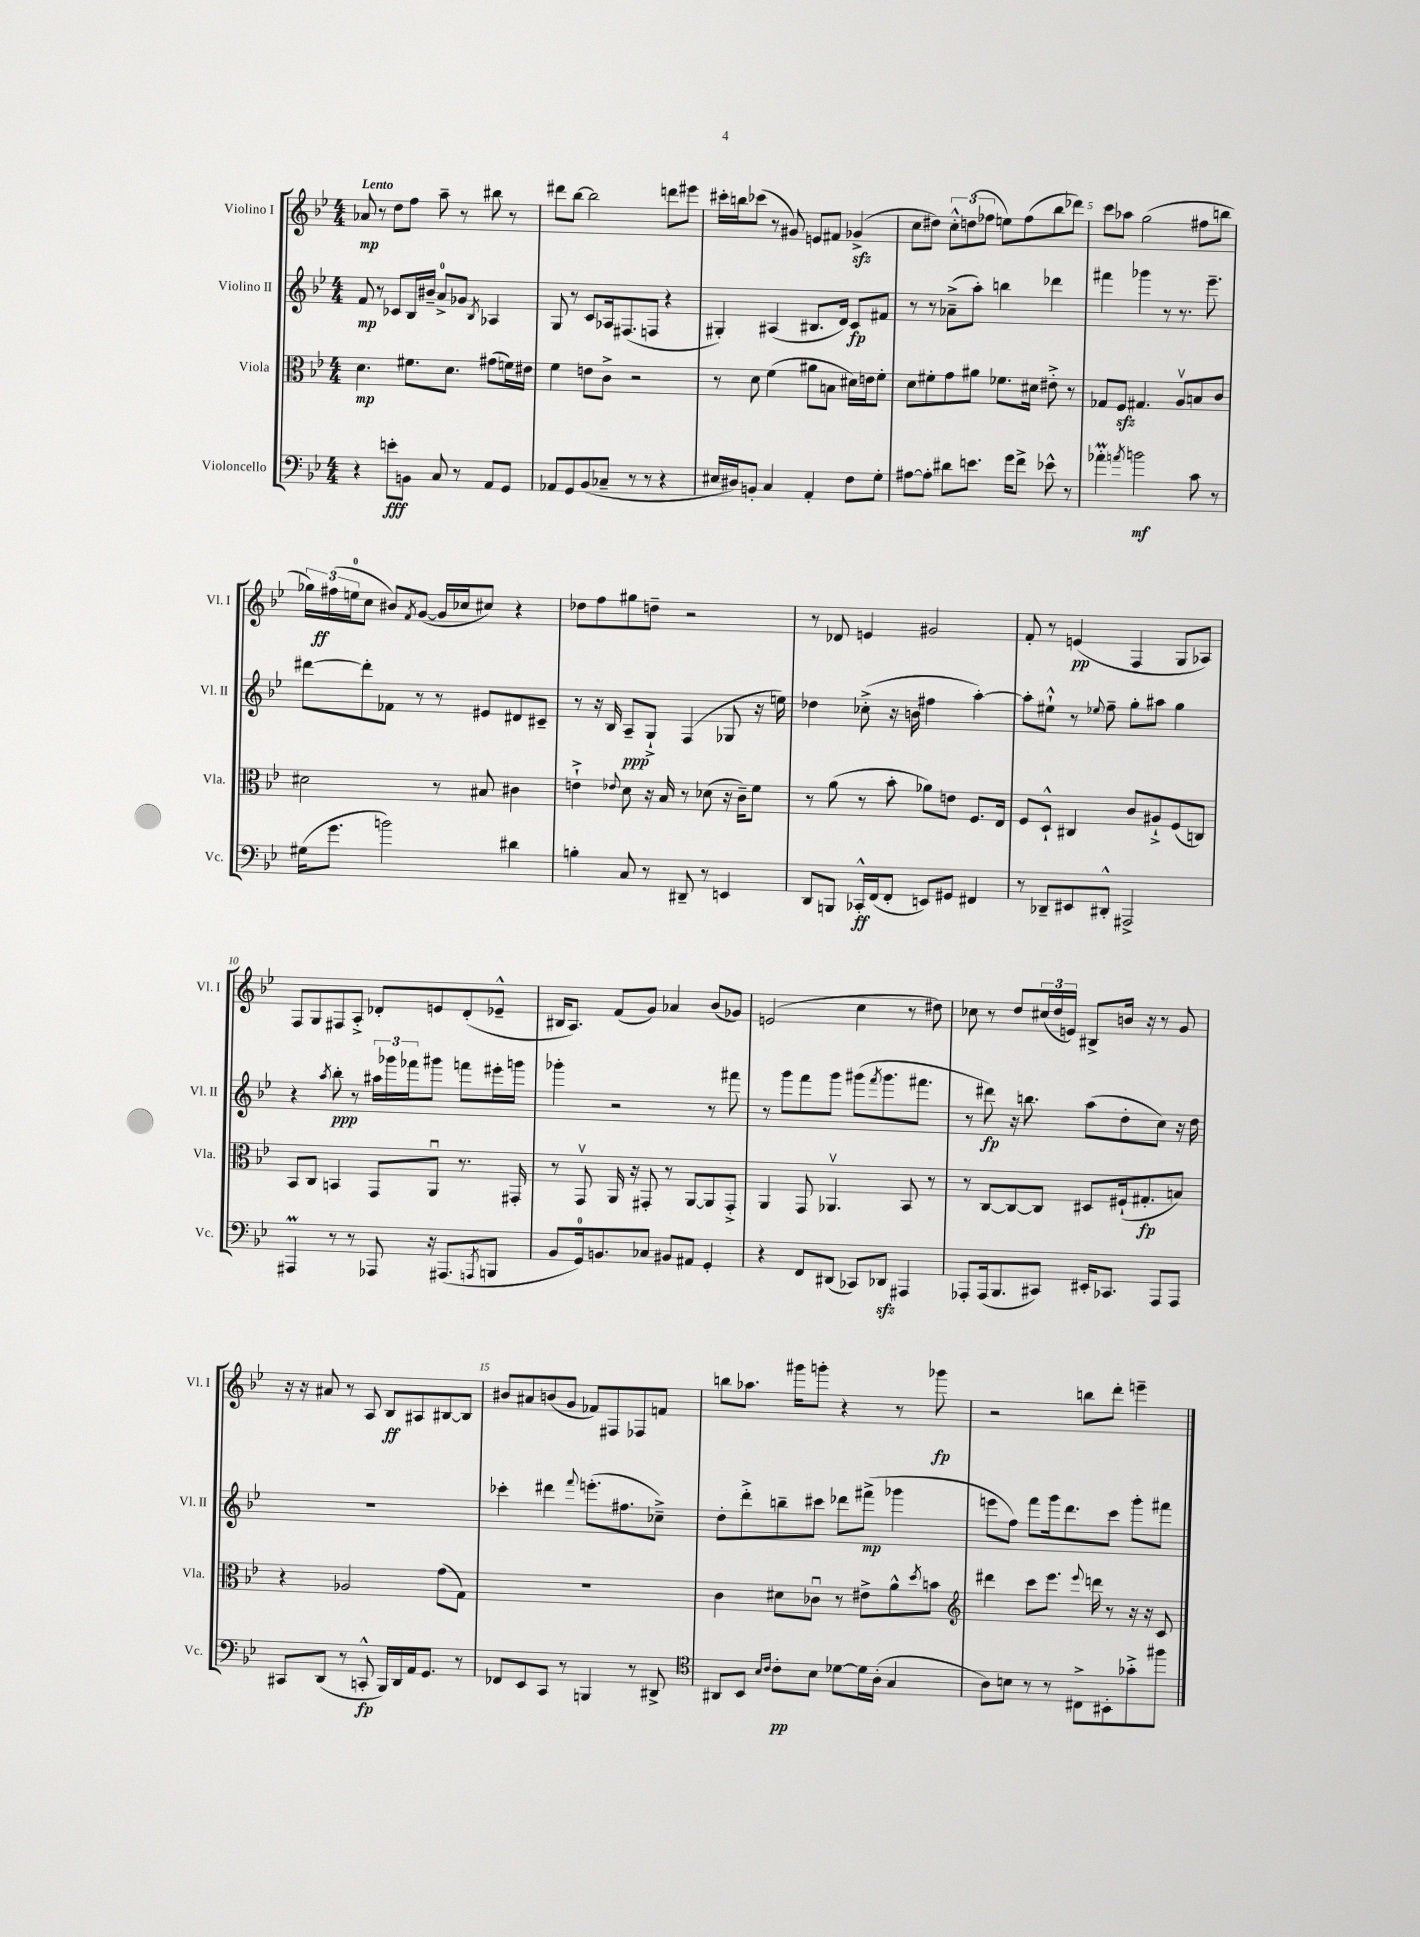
<<
\new StaffGroup <<
\new Staff = "s0" \with { instrumentName = "Violino I" shortInstrumentName = "Vl. I" } {
    \clef treble \key bes \major \numericTimeSignature \time 4/4 \tempo "Lento"
    aes'8\mp r8 d''8 f''8 a''8-- r8 bis''8 r8 |
    dis'''8 bes''8~ bes''2 d'''8 eis'''8 |
    cis'''16-. b''16 ces'''8( r8 gis'8) e'8 fis'8 ges'4->\sfz( |
    c''8 dis''8) \tuplet 3/2 { c''8-.-^ d''8( fes''8 } e''8) fes''8( bes''8 des'''8) |
    c'''8 aes''8 g''2( fis''8 b''8 |
    \tuplet 3/2 { ges''16) fis''16\ff( e''16-0 } c''8 bis'8) \acciaccatura { f'8 } g'8~( g'16 ces''16 cis''8) r4 |
    des''8 f''8 gis''8 d''8-- r2 |
    r8 des'8 e'4 gis'2 |
    f'8-. r8 e'4\pp( f4 g8 aes8) |
    f8 g8 fis8 a8-.-> des'8-. e'8 des'8-.( ees'8---^ |
    bis16 a8.) f'8( g'8) aes'4 bes'8( ges'8) |
    e'2( c''4 r8 dis''8) |
    ces''8 r8 d''8 \tuplet 3/2 { cis''16( d''16 e'16) } bis8-> b'16 r16 r8 g'8 |
    r16 r16 ais'8 r8 a8 bes8\ff ais8 bis8~ bis8 |
    bis'8 ais'8 b'8( g'8 fes'8) fis8 fes8 f'8 |
    b''8 aes''8. gis'''16 g'''8-. r4 r8 ges'''8\fp |
    r2 b''8 d'''8-. e'''4-- \bar "|." |
}
\new Staff = "s1" \with { instrumentName = "Violino II" shortInstrumentName = "Vl. II" } {
    \clef treble \key bes \major \numericTimeSignature \time 4/4
    f'8\mp r8 ces'8 bes16 bis'16-- a'8-0-> ges'8 \acciaccatura { bes8 } aes4 |
    g8 r8 c'8 aes16 fis8.( f8 r4 |
    gis4-.) ais4( bis8. d'16) c'8\fp fis'8 |
    r8 r8 aes'8--->( a''8-.) b''4 des'''4 |
    fis'''4 ges'''4 r8 r8. ees'''8.-- |
    dis'''8~ dis'''8-. fes'8 r8 r8 eis'8 dis'8 cis'8-- |
    r8 r16 bes16 a8--\ppp g8-!-> f4( ges8 r16 e''16) |
    des''4 ces''8-.->( r16 b'16 fis''4 a''4~-.) |
    a''8-. eis''8-!-^ r8 \appoggiatura { ees''8 } f''8-- g''8-. ais''8 g''4 |
    r4 \acciaccatura { a''8 } bes''8-.\ppp r8 \tuplet 3/2 { ais''16 ges'''16 fes'''16 } gis'''8 f'''8 eis'''16-. g'''16 |
    ges'''4-. r2 r8 fis'''8 |
    r8 g'''8 f'''8 g'''8 gis'''8( \acciaccatura { f'''8 } gis'''8. fis'''8. |
    r8 dis'''8\fp) r16 b''8. a''8( d''8-. c''8) r16 d''16 |
    R1 |
    ces'''4-. dis'''4 \appoggiatura { f'''8 } e'''8.-.( fis''8. ces''8--->) |
    d''8-. d'''8-.-> b''8-- cis'''8 des'''8 fis'''8->\mp( ges'''4 |
    e'''8 f''8) f'''8 g'''16 d'''8. c'''8 g'''8-. fis'''8 \bar "|." |
}
\new Staff = "s2" \with { instrumentName = "Viola" shortInstrumentName = "Vla." } {
    \clef alto \key bes \major \numericTimeSignature \time 4/4
    d'4.\mp fis'8. d'8. gis'8( f'16) eis'16 |
    f'4 e'8 c'8-> r2 |
    r8 d'8 f'4( ais'8 b8 dis'16) e'16 f'8-. |
    d'8 fis'8-. g'8 ais'8 fes'8. dis'16 eis'8-.-> r8 |
    ges8 f8\sfz gis4. a8\upbow b8 c'8 |
    dis'2 r8 bis8 cis'4 |
    e'4-!-> \appoggiatura { ees'8 } d'8 r16 bes16 r8 des'8( r16 c'16--) f'8 |
    r8 a'8( r8 bes'8-. aes'8) e'8 f8. ees16 |
    f8 d8-!-^ cis4 c'8 ais8-!-> f8( c8) |
    bes,8 c8 b,4 g,8 a,8\downbow r8. gis,16-. |
    r8 g,8\upbow a,16 r16 gis,8-. r8 a,8~ a,8 gis,8-.-> |
    a,4 g,8 aes,4.\upbow bes,8 r8 |
    r8 c8~ c8~ c8 dis8 fis16-!( gis8.-.\fp b8) |
    r4 aes2 g'8( g8) |
    R1 |
    c'4 dis'8 ces'8\downbow r8 eis'8-> a'8-^ \acciaccatura { d''8 } b'8 |
    \clef treble dis'''4 c'''8 ees'''8. \appoggiatura { ees'''8 } d'''16 r8 r16 r16 c'8 \bar "|." |
}
\new Staff = "s3" \with { instrumentName = "Violoncello" shortInstrumentName = "Vc." } {
    \clef bass \key bes \major \numericTimeSignature \time 4/4
    r4 e'8-.\fff b,8 c8 r8 a,8 g,8 |
    aes,8 g,8 bes,8( ces8-- r8 r8 r4 |
    eis16 dis16) b,8-. c4 a,4-. f8 g8-. |
    ais8~ ais8-. dis'8 e'8. g'16 f'8-> ees'8-^ r8 |
    aes'4-.\prall \acciaccatura { a'8 } b'2\mf c'8 r8 |
    gis16( g'8. b'2) dis'4 |
    b4-. c8 r8 dis,8-- r8 e,4 |
    d,8 b,,8 ces,16-.-^\ff f,16( f,8-. e,8) gis,8 fis,4 |
    r8 des,8-- eis,8 dis,8-.-^ ais,,2-> |
    ais,,4\prall r8 r8 aes,,8 r16 ais,,8.( \acciaccatura { a,,8 } b,,8 |
    bes,8 g,16-0) b,8. ces8 bis,8 ais,8 g,4-. |
    r4 f,8 dis,8( ces,8) des,8\sfz ais,,4 |
    aes,,8-. aes,,16( bes,,8. cis,8) eis,16-. ces,8. aes,,8 aes,,8 |
    cis,8 d,8( r8 c,8-.-^\fp bes,,16) d,16 a,16 g,8. r8 |
    fes,8 ees,8 c,8 r8 b,,4 r8 dis,8-> |
    \clef tenor ais,8 bes,8 \grace { bes16 c'16 } c'8-.\pp bes8 des'8~ des'16 a16-.( g4 |
    a8) b8 r8 r8 cis8-> bis,8-. ges'8-.-> fis''8 \bar "|." |
}
>>
>>
\layout { \context { \Score \override BarNumber.break-visibility = ##(#f #t #t) barNumberVisibility = #(every-nth-bar-number-visible 5) } }
